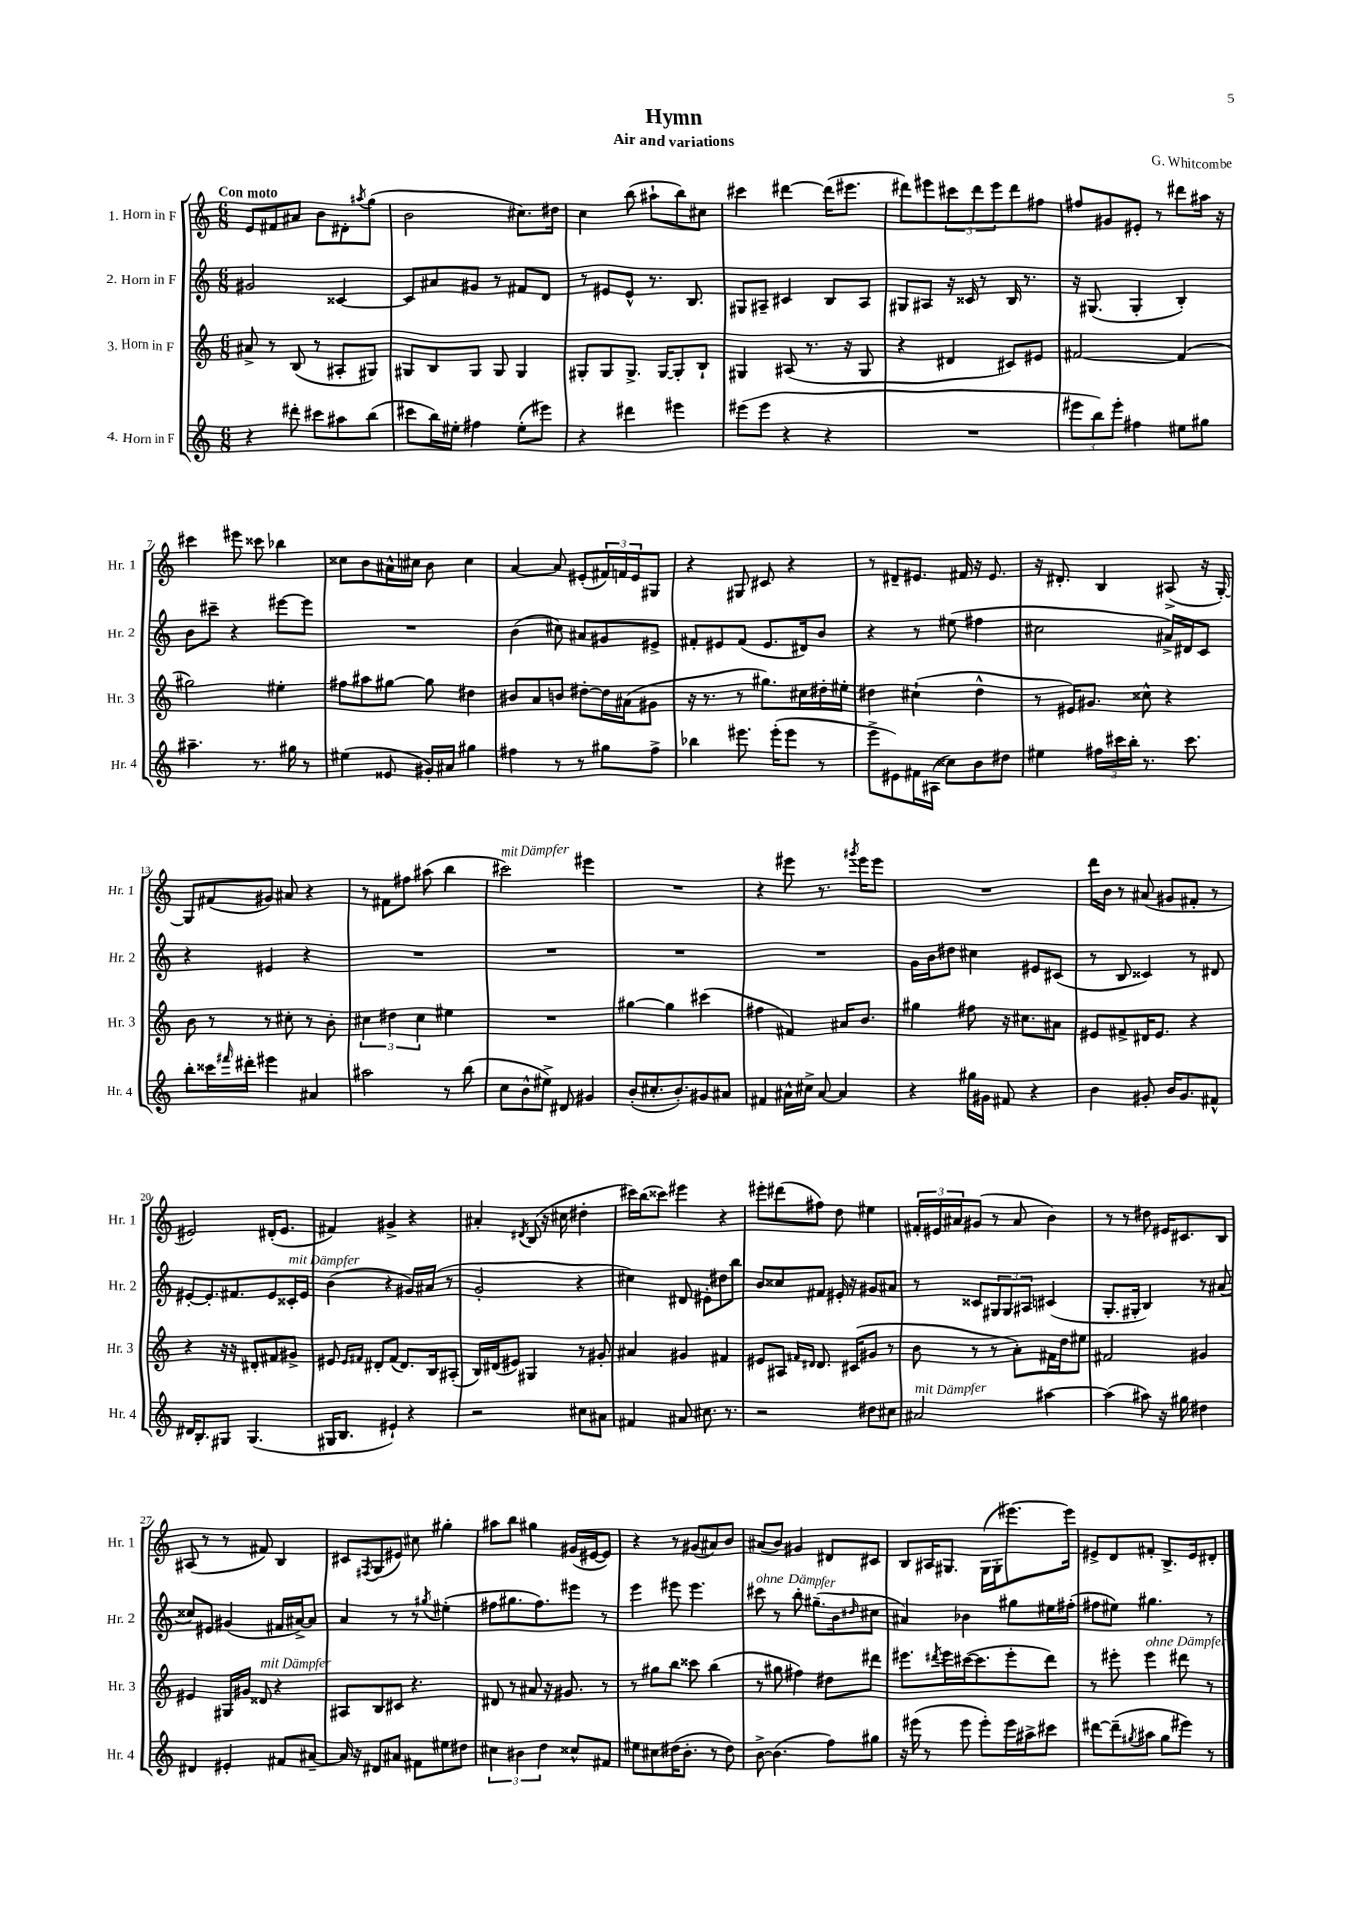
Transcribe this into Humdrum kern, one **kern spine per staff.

**kern	**kern	**kern	**kern
*staff4	*staff3	*staff2	*staff1
*clefG2	*clefG2	*clefG2	*clefG2
*k[]	*k[]	*k[]	*k[]
*M6/8	*M6/8	*M6/8	*M6/8
4r	8a#^	2g#	8e
.	8r	.	8f#
8ddd#'	(8B	.	8a#
8ccc#	8r	.	8b
8aa#	8A#'	[4c##	8d#'
.	.	.	8qaa#
(8bb	8G#)	.	(8gg
=	=	=	=
8ccc#	8G#	8c##]	2b
16bb)	8B	8a#	.
16ee#'	.	.	.
4ff#	8G#	8g#	.
.	8G#	8r	.
(8ee#'	4G#	8f#	8.cc#)
8eee#)	.	8d	.
.	.	.	16dd#
=	=	=	=
4r	8G#'	8r	4cc
.	8G#	8e#	.
4ddd#	8.G#^	8e#^^	(8bb
.	.	8.r	8aa#`
.	[16G#	.	.
4eee#	8G#']	.	8bb)
.	.	8.B	.
.	8B`	.	8cc#
=	=	=	=
(8eee#	4G#	8G#	4ccc#
8eee#	.	8A#~	.
4r	(8A#	4c#	[4ddd#
.	8.r	.	.
4r	.	8B	(16ddd#]
.	16r	.	8.eee#
.	8G#	8A#	.
=	=	=	=
2.r	4r	8G#	8ddd#)
.	.	8A#	8eee#
.	4d#	16r	12ccc#
.	.	16c##	.
.	.	.	12ddd#
.	.	8r	.
.	.	.	12eee#
.	8c#)	16B	8ddd#
.	.	8.r	.
.	8e#	.	8ff#
=	=	=	=
12eee#	[2f#	16r	8ff#
.	.	(8.G#	.
12bb)	.	.	.
.	.	.	8g#
12eee#'	.	.	.
4ff#	.	4G#'	8e#'
.	.	.	8r
8ee#	(4f#]	4B')	8ddd#
8gg#	.	.	16aa#
.	.	.	16r
=	=	=	=
4.aa#~	2gg#)	8b	4ccc#
.	.	8ccc#~	.
.	.	4r	8eee#
8.r	.	.	8ccc##
.	4ee#'	[8eee#	4bb-
16gg#	.	.	.
8r	.	8eee#]	.
=	=	=	=
(4ee#	8ff#	2.r	8cc##
.	8aa#	.	8b
8e##	[8gg#	.	16a#^^
.	.	.	16cc#
16g#')	8gg#]	.	8b
16a#	.	.	.
4gg#	4dd#	.	4cc#
=	=	=	=
4ff#	8b#	(4b	[4a
.	8a	.	.
8r	8b	8cc#)	8a]
8r	[8dd#'	8a#	(8e#'
8gg#	16dd#]	8g#	24f#)
.	.	.	24f
.	(16a#	.	.
.	.	.	24e#
8ff#^	8g#	8e#^	8G#
=	=	=	=
4bb-	16r	8f#'	4r
.	8.r	.	.
.	.	8e#	.
8.eee#	8r	(8f#	8G#
.	8.gg#)	8.e#	8c#
(16eee#'	.	.	.
8eee#	.	.	4r
.	16cc#	16d#)	.
8r	16dd#'	8b	.
.	16ee#'	.	.
=	=	=	=
8eee^	4dd#	4r	8r
8e#)	.	.	8d#~
16f#	(4cc#`	8r	8.e#
(16A#	.	.	.
8cc##)	.	(8ee#	.
.	.	.	16f#
8b	4dd#^^	4ff#	16r
.	.	.	8.e#
8dd#	.	.	.
=	=	=	=
4ee#	8r	2cc#	16r
.	.	.	8.d#'
.	16e#)	.	.
.	8.g#	.	.
24ff#	.	.	4B
24ccc#	.	.	.
24bb'	.	.	.
8.r	8cc##^^	.	.
.	4r	16a#^)	(8A#^
8.ccc#	.	16d#	.
.	.	8c	16r
.	.	.	[16G')
=	=	=	=
8bb'	8b	4r	8G]
16ccc##	8r	.	(8f#
16qqfff#	.	.	.
16ddd#'	.	.	.
4eee#	8r	4e#	8g#)
.	8cc#'	.	8a#
4a#	8r	4r	4r
.	8b'	.	.
=	=	=	=
2aa#	6cc#	2.r	8r
.	.	.	8f#
.	6dd#	.	.
.	.	.	8ff#
.	6cc#	.	.
.	.	.	(8aa#
8r	4ee#	.	4bb
(8bb	.	.	.
=	=	=	=
8cc	2.r	2.r	2ccc#)
8b^^	.	.	.
8ee#^)	.	.	.
8d#	.	.	.
4g#	.	.	4eee#
=	=	=	=
(8b'	[4gg#	2.r	2.r
8.cc#'	.	.	.
.	4gg#]	.	.
8.b')	.	.	.
8g#	(4ccc#	.	.
8a#	.	.	.
=	=	=	=
4f#	4ff#	2.r	4r
16a#^^	4f#)	.	8eee#
16cc#^	.	.	.
[8a#	.	.	8.r
4a#]	16a#	.	.
.	.	.	8qggg#
.	8.b	.	16eee#
.	.	.	8eee#
=	=	=	=
4r	4gg#	16g	2.r
.	.	16b	.
.	.	8dd#	.
16gg#	8ff#	4cc#	.
16g#	.	.	.
8f#	16r	.	.
.	8.cc#	.	.
4r	.	8e#	.
.	8a#	(8c#	.
=	=	=	=
4b	8e#	8r	16ddd
.	.	.	16b
.	8f#^	8B	8r
8g#'	16d#	4c##)	(8a#
.	8.e#	.	.
16b	.	.	8g#
8.g#	.	.	.
.	4r	8r	8f#'
8f#^^	.	8d#	8r
=	=	=	=
16d#	4r	[8e#'	2e#)
8.B'	.	.	.
.	.	8.e#']	.
8G#	16r	.	.
.	16r	8.f#	.
(4.G#	8d#'	.	.
.	8f#	8e#	(16d#'
.	.	.	8.e#
.	8g#^	16c##'	.
.	.	16e#	.
=	=	=	=
16G#	8e#	(4b	4f#)
8.B	.	.	.
.	16qqe#	.	.
.	16qqf#	.	.
.	8d#'	.	.
4e#`)	(8f#	4r	4g#^
.	8.d#)	.	.
4r	.	16g#)	4r
.	16B	(16a#	.
.	(8A#'	8r	.
=	=	=	=
2r	16B)	2g'	4a#'
.	(16d#	.	.
.	8e#)	.	.
.	.	.	8qd#
.	4G#	.	(8B
.	.	.	16r
.	.	.	16cc#
8cc#	8r	4r	4dd#'
8a#	8g#'	.	.
=	=	=	=
4f#	4a#	4cc#)	16ccc#)
.	.	.	(16bb
.	.	.	8ccc##)
8a#	4g#	8d#	4eee#
8.cc#	.	8e#'	.
.	4f#	8dd#	4r
8.r	.	.	.
.	.	8bb	.
=	=	=	=
2r	8e#	8b	8eee#'
.	8A#	8cc##	(8ddd#
.	16qqf#	.	.
.	16qqd#	.	.
.	8.d#	8f#	8ff#)
.	.	16e#'	8dd
.	(16c#	16r	.
8dd#	8g#	8g#	4ee#
8cc#	8r	8a#	.
=	=	=	=
2a#	8b	8r	24f#'
.	.	.	24e#
.	.	.	24a#
.	8r	8c##	(8g#
.	8r	12G#	8r
.	.	12G#	.
.	8a')	.	8a#
.	.	12A#	.
[4aa#	16f#	(4c#	4b)
.	16dd	.	.
.	8ee#	.	.
=	=	=	=
(4aa#]	2f#	8.G'	8r
.	.	.	8r
.	.	16G#'	.
8aa#)	.	4B)	8dd#
16r	.	.	16e#
16gg#	.	.	8.c#
4dd#	4g#	8r	.
.	.	(8a#	8B
=	=	=	=
4d#	4e#	8cc##)	(8A#
.	.	8e#	8r
4e#'	16G#	(4g#	8r
.	16g#	.	.
.	8d##	.	8f#)
8f#	4r	16f#	4B
.	.	[16a#^)	.
[8a#~	.	8a#]	.
=	=	=	=
16a#]	8A#	4a	8c#
16r	.	.	.
.	.	.	8qF#
8d#	8B	.	(8G
8a#	8c#	8r	8e#)
8f#	4.r	8r	8cc#
.	.	8qgg#	.
8ee#	.	(4ee#'	4gg#'
8dd#	.	.	.
=	=	=	=
6cc#	8d#	8ff#	8aa#
.	8r	8.gg#	8bb
6b#	.	.	.
.	8a#	.	4gg#
.	.	8.ff#)	.
6dd	.	.	.
.	16r	.	.
.	8.g#	.	.
8cc##^^	.	8eee#	(16g#
.	.	.	[16e#
8f#	8r	8r	8e#])
=	=	=	=
8ee#	8r	4eee	4r
8cc#	8gg#	.	.
(16dd#	8bb	8eee#	8r
8.b'	.	.	.
.	8ccc##	4.eee#	(8g#
8r	(4bb	.	8a#)
8dd#)	.	.	8b
=	=	=	=
[8b^	8r	8ccc#	(8a#
(4.b]	8gg#	8r	8b)
.	4ff#)	8bb'	4g#
.	.	(8.gg#~	.
8ff)	8dd#	.	8d#
.	.	16b	.
.	.	16qqdd#	.
8gg#	8ddd#	8cc#	8c#
=	=	=	=
16r	8.eee#	4a#)	8B
(16eee#	.	.	.
8r	.	.	16A#
.	8qddd#	.	.
.	16eee#	.	8.G#
8eee#	([16ccc#	4b-	.
.	8.ccc#]	.	.
8eee#')	.	.	(16G#
.	.	.	16G#'
16eee#	8eee#'	8gg#	[8.eee#)
16aa#^	.	.	.
8ccc#	8ddd#)	16ee#	.
.	.	(16ff#'	16eee#]
=	=	=	=
[8ddd#	8r	8ff#	8e#^
(8ddd#~]	8eee#'	8ee#)	8d
8qgg#	.	.	.
8aa#	4eee#	4.gg#	8f#'
8gg#	.	.	8.B^
8eee#)	8ddd#	.	.
.	.	.	16e#
8r	8r	8r	8d#'
==	==	==	==
*-	*-	*-	*-
